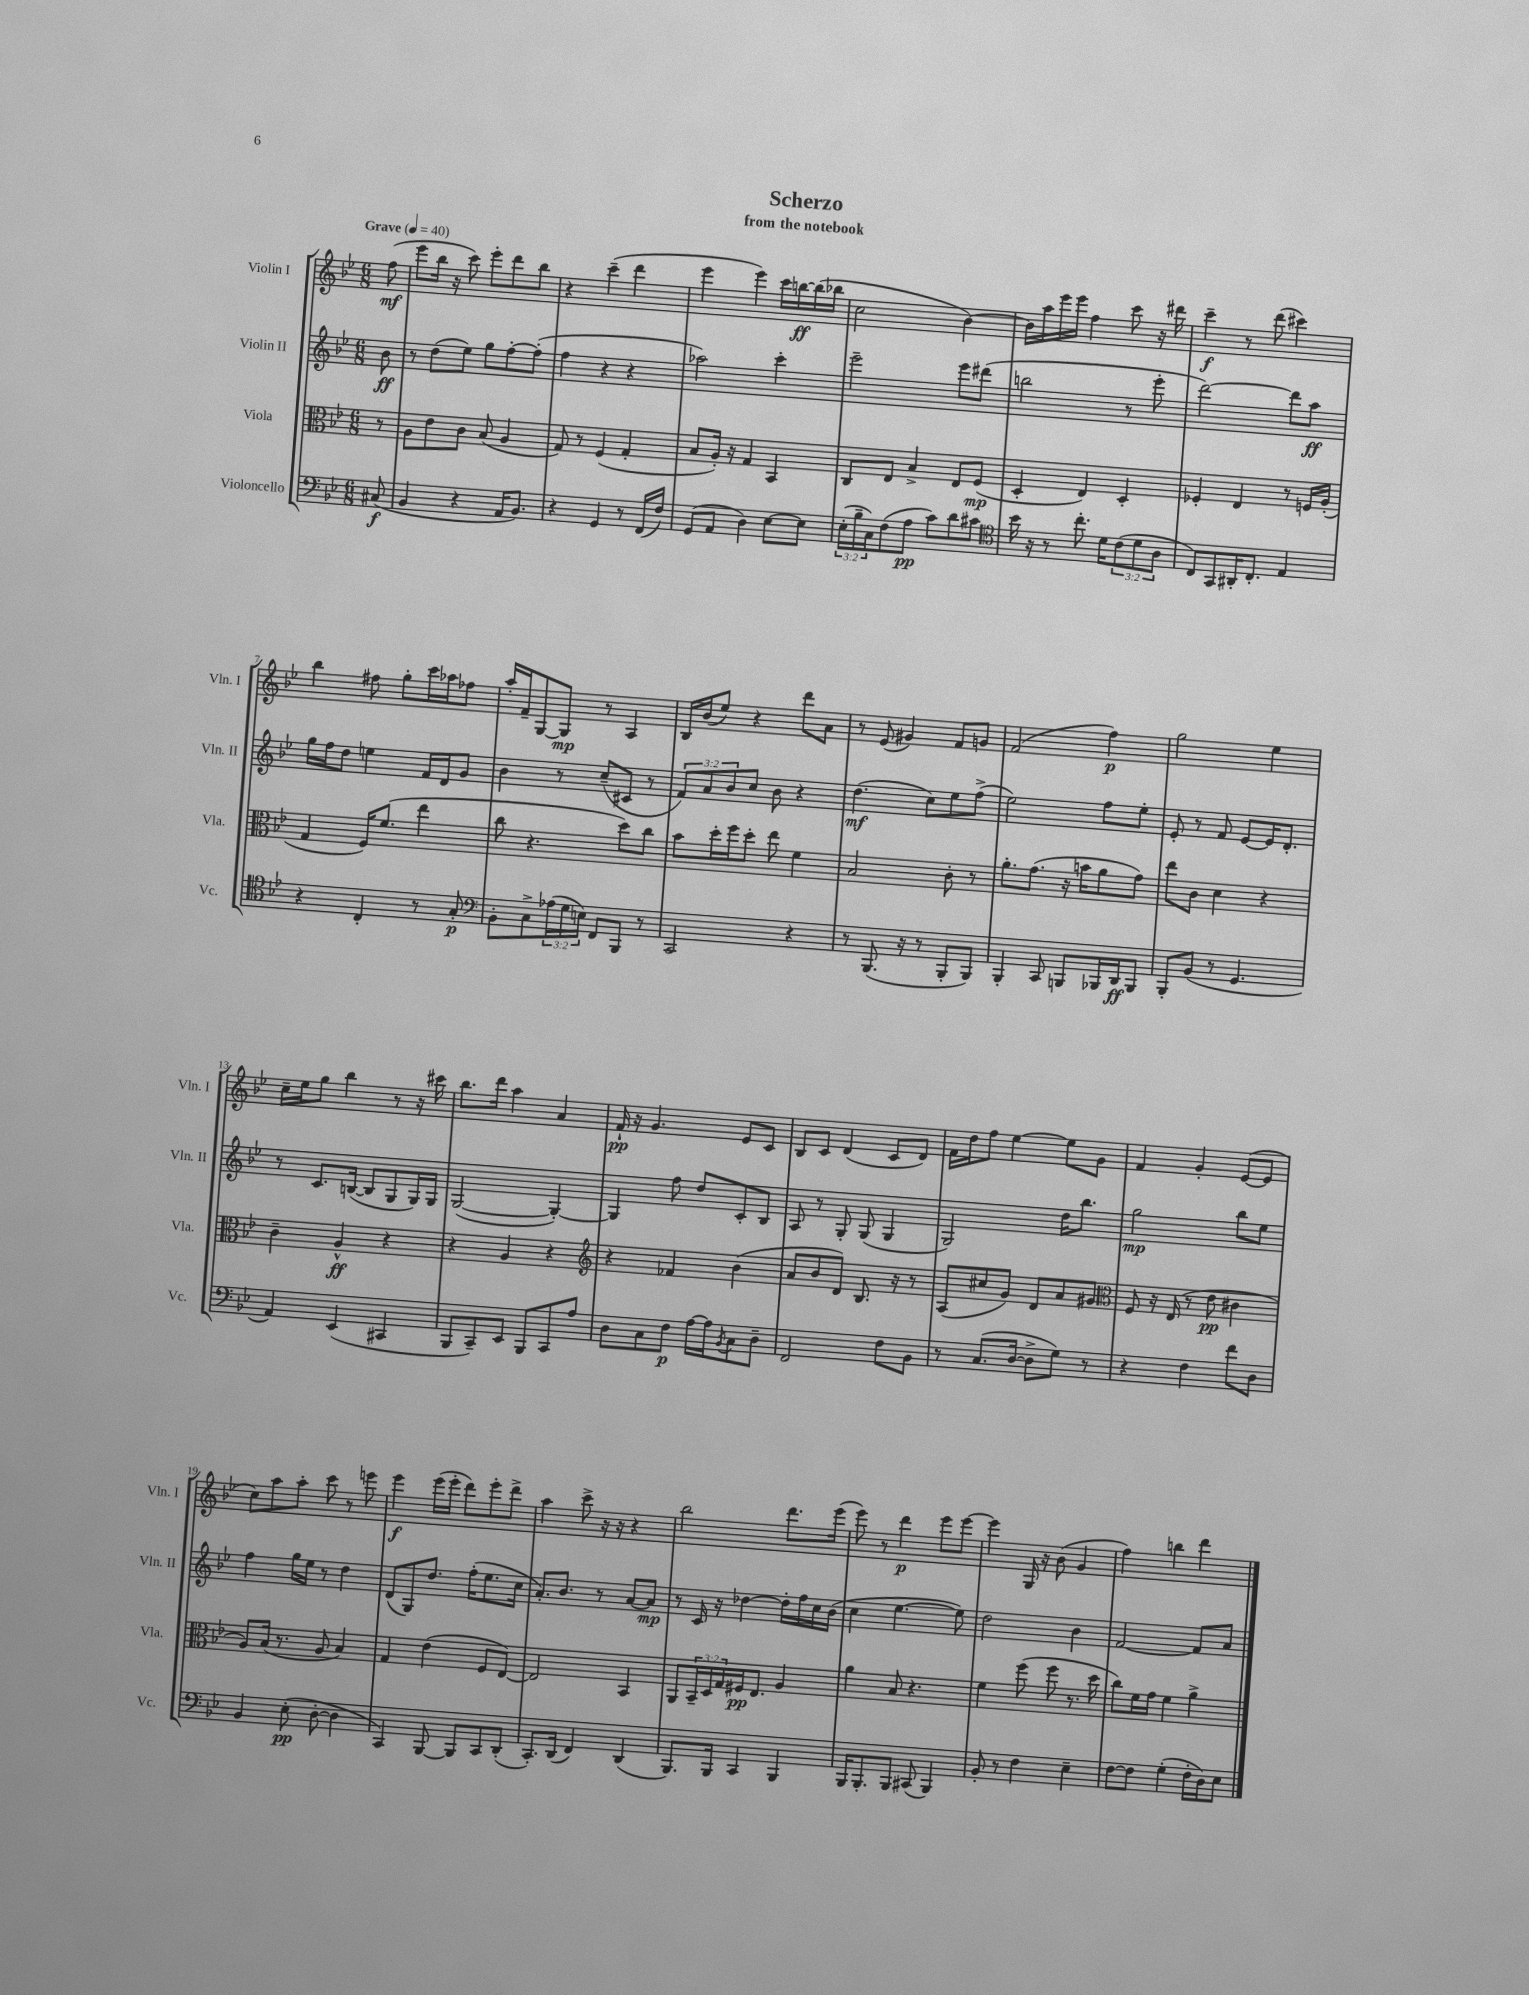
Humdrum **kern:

**kern	**dynam	**kern	**dynam	**kern	**dynam	**kern	**dynam
*part4	*part4	*part3	*part3	*part2	*part2	*part1	*part1
*staff4	*staff4	*staff3	*staff3	*staff2	*staff2	*staff1	*staff1
*I"Violoncello	*	*I"Viola	*	*I"Violin II	*	*I"Violin I	*
*I'Vc.	*	*I'Vla.	*	*I'Vln. II	*	*I'Vln. I	*
*clefF4	*	*clefC3	*	*clefG2	*	*clefG2	*
*k[b-e-]	*	*k[b-e-]	*	*k[b-e-]	*	*k[b-e-]	*
*M6/8	*	*M6/8	*	*M6/8	*	*M6/8	*
*MM40	*	*MM40	*	*MM40	*	*MM40	*
=	=	=	=	=	=	=	=
!	!	!	!	!	!	!LO:TX:a:B:t=Grave	!
(8C#X/	f	8r	.	8b-\	ff	(8ff\	mf
=1	=1	=1	=1	=1	=1	=1	=1
4BB-/	.	8A\L	.	8r	.	8eee-\L	.
.	.	8e-\	.	(8dd\L	.	16bb-\Jk	.
.	.	.	.	.	.	16r	.
4r	.	8c\J	.	8ee-\J)	.	8ccc\)	.
.	.	(8B-/	.	8gg\L	.	8eee-'\L	.
16AA/KL	.	4A/	.	[8ff'\	.	8ddd\	.
8.BB-/J)	.	.	.	.	.	.	.
.	.	.	.	(8ff'\J]	.	8bb-\J	.
=2	=2	=2	=2	=2	=2	=2	=2
4r	.	8G/)	.	4ff\	.	4r	.
.	.	8r	.	.	.	.	.
4GG/	.	(4F/	.	4r	.	(4ccc~\	.
8r	.	4G'/	.	4r	.	4ddd\	.
(16FF/LL	.	.	.	.	.	.	.
16F/JJ)	.	.	.	.	.	.	.
=3	=3	=3	=3	=3	=3	=3	=3
(8GG/L	.	8B-/L	.	2aa-X\)	.	4eee-\	.
8AA/J	.	16A'/Jk)	.	.	.	.	.
.	.	16r	.	.	.	.	.
4D\)	.	4G/	.	.	.	4eee-\)	.
[8E-\L	.	4BB-/	.	4ccc'\	.	16ccc\LL	.
.	.	.	.	.	.	[16bbn\	ff
8E-\J]	.	.	.	.	.	(16bb\]	.
.	.	.	.	.	.	16bb-X\JJ	.
=4	=4	=4	=4	=4	=4	=4	=4
(24E-'\LL	.	8C/L	.	2eee-~\	.	2cc\	.
24B-~\	.	.	.	.	.	.	.
24C\J)	.	.	.	.	.	.	.
(8F\	.	8E-/J	.	.	.	.	.
8A\J	pp	4B-^/	.	.	.	.	.
8c\L)	.	.	.	.	.	.	.
8d\	.	8E-/L	.	8eee-\L	.	[4b-\)	.
8c#X\J	.	(8F/J	mp	(8ddd#X\J	.	.	.
=5	=5	=5	=5	=5	=5	=5	=5
*clefC4	*	*	*	*	*	*	*
16b-\	.	4D'/	.	2bbn\	.	16b-\LL]	.
16r	.	.	.	.	.	16aa\	.
8r	.	.	.	.	.	16eee-\	.
.	.	.	.	.	.	16eee-\JJ	.
8.cc'\	.	4E-/)	.	.	.	4ff\	.
16d\KL	.	.	.	.	.	.	.
(12c\	.	4D'/	.	8r	.	8ccc\	.
12d\	.	.	.	.	.	.	.
.	.	.	.	8eee-'\	.	16r	.
12A\J	.	.	.	.	.	.	.
.	.	.	.	.	.	16ddd#X\	.
=6	=6	=6	=6	=6	=6	=6	=6
8C/L)	.	4F-X'/	.	[2ddd\)	.	4ccc~\	f
8GG/	.	.	.	.	.	.	.
16AA#X'/K	.	4E-/	.	.	.	8r	.
8.C'/J	.	.	.	.	.	.	.
.	.	.	.	.	.	(8ddd\	.
4E-/	.	8r	.	8ddd\L]	.	4ccc#X\)	.
.	.	16Fn/LL	.	8aa\J	ff	.	.
.	.	(16A'/JJ	.	.	.	.	.
!!LO:LB:g=z
=7	=7	=7	=7	=7	=7	=7	=7
4r	.	4G/	.	16gg\LL	.	4bb-\	.
.	.	.	.	16ff\J	.	.	.
.	.	.	.	8dd\J	.	.	.
4C'/	.	16F/KL)	.	4een\	.	8ff#X\	.
.	.	(8.f/J	.	.	.	.	.
.	.	.	.	.	.	8gg'\L	.
8r	.	4ee-\	.	16f/LL	.	16ccc\L	.
.	.	.	.	16d/J	.	16aa-X\J	.
8G'/	p	.	.	8g/J	.	8ff-X\J	.
=8	=8	=8	=8	=8	=8	=8	=8
*clefF4	*	*	*	*	*	*	*
8BB-'\L	.	8cc\	.	4b-\	.	16aa'/LL	.
.	.	.	.	.	.	16f~/J	.
8C^\	.	4.r	.	.	.	[8G/	.
(24A-X\L	.	.	.	8r	.	8G/J]	mp
24G\	.	.	.	.	.	.	.
24En\JJ)	.	.	.	.	.	.	.
8FF/L	.	.	.	(8cc~/L	.	8r	.
8BBB-/J	.	8dd\L)	.	8c#X/J	.	4A/	.
8r	.	8cc\J	.	8r	.	.	.
=9	=9	=9	=9	=9	=9	=9	=9
2CC/	.	8b-\L	.	12f/L)	.	16B-/LL	.
.	.	.	.	.	.	(16b-/J	.
.	.	.	.	12a/	.	.	.
.	.	16dd'\L	.	.	.	8ee-/J)	.
.	.	.	.	12b-/	.	.	.
.	.	16ff\J	.	.	.	.	.
.	.	8dd'\J	.	8cc/J	.	4r	.
.	.	8ee-\	.	8b-\	.	.	.
4r	.	4f\	.	4r	.	8ddd\L	.
.	.	.	.	.	.	8a\J	.
=10	=10	=10	=10	=10	=10	=10	=10
8r	.	2B-/	.	(4.dd\	mf	8r	.
(8.BBB-/	.	.	.	.	.	(8e-/	.
.	.	.	.	.	.	4g#X/)	.
16r	.	.	.	.	.	.	.
8r	.	.	.	8cc\L)	.	.	.
8BBB-'/L	.	8c'\	.	8ee-\	.	8f/L	.
8BBB-/J)	.	8r	.	(8ff^\J	.	8gn/J	.
=11	=11	=11	=11	=11	=11	=11	=11
4BBB-'/	.	8.a'\L	.	2ee-\)	.	(2f/	.
.	.	(8.g\J	.	.	.	.	.
8CC/	.	.	.	.	.	.	.
8BBBn/L	.	16r	.	.	.	.	.
.	.	16bn\KL	.	.	.	.	.
16BBB-X/L	.	8a\	.	8ff\L	.	4ff\)	p
16DD/J	ff	.	.	.	.	.	.
8BBB-/J	.	8g\J)	.	8ee-'\J	.	.	.
=12	=12	=12	=12	=12	=12	=12	=12
8BBB-'/L	.	8ee-\L	.	8e-'/	.	2gg\	.
(8BB-/J	.	8c\J	.	8r	.	.	.
8r	.	4d\	.	8f/	.	.	.
4.GG/	.	.	.	[8e-/L	.	.	.
.	.	4r	.	16e-/K]	.	4ee-\	.
.	.	.	.	8.d'/J	.	.	.
!!LO:LB:g=z
=13	=13	=13	=13	=13	=13	=13	=13
4AA/)	.	4c~\	.	8r	.	16cc~\LL	.
.	.	.	.	.	.	16ee-\J	.
.	.	.	.	8.c/L	.	8gg\J	.
(4EE-/	.	4A^^/	ff	.	.	4bb-\	.
.	.	.	.	([16Bn/Jk	.	.	.
.	.	.	.	8B/L]	.	.	.
4CC#X/	.	4r	.	8G/	.	8r	.
.	.	.	.	16G/L)	.	16r	.
.	.	.	.	16G/JJ	.	16ccc#X\	.
=14	=14	=14	=14	=14	=14	=14	=14
8BBB-/L	.	4r	.	([2G/	.	8.bb-\L	.
8CC~/)	.	.	.	.	.	.	.
.	.	.	.	.	.	16ddd\Jk	.
8EE-/J	.	4A/	.	.	.	4aa\	.
8BBB-/L	.	.	.	.	.	.	.
8CC/	.	4r	.	4G'/_)	.	4a/	.
8A/J	.	.	.	.	.	.	.
=15	=15	=15	=15	=15	=15	=15	=15
*	*	*clefG2	*	*	*	*	*
8D\L	.	4r	.	4G/]	.	16f`/	pp
.	.	.	.	.	.	16r	.
8C\	.	.	.	.	.	4.g/	.
8F\J	p	4f-X/	.	8ff\	.	.	.
[16A\LL	.	.	.	8dd/L	.	.	.
16A\J]	.	.	.	.	.	.	.
8qBB-/	.	.	.	.	.	.	.
8C\	.	(4b-\	.	8c'/	.	8e-/L	.
8D~\J	.	.	.	8B-/J	.	8c/J	.
=16	=16	=16	=16	=16	=16	=16	=16
2FF/	.	8a/L	.	8A/	.	8B-/L	.
.	.	8b-/	.	8r	.	8c/J	.
.	.	8d/J)	.	8G'/	.	(4d/	.
.	.	8.B-/	.	(8G/	.	.	.
8F\L	.	.	.	4G/	.	8c/L	.
.	.	16r	.	.	.	.	.
8BB-\J	.	8r	.	.	.	8d/J)	.
=17	=17	=17	=17	=17	=17	=17	=17
8r	.	(8A/L	.	2G/)	.	16f\LL	.
.	.	.	.	.	.	16dd\J	.
(8.C/L	.	8cc#X/	.	.	.	8ff\J	.
.	.	8g/J)	.	.	.	[4ee-\	.
[16D/Jk	.	.	.	.	.	.	.
8D^\L]	.	8d/L	.	.	.	.	.
8G\J)	.	8a/	.	16dd\KL	.	8ee-\L]	.
.	.	.	.	8.bb-\J	.	.	.
8r	.	8g#X/J	.	.	.	8g\J	.
=18	=18	=18	=18	=18	=18	=18	=18
*	*	*clefC3	*	*	*	*	*
4r	.	8F/	.	2gg\	mp	4f/	.
.	.	16r	.	.	.	.	.
.	.	(16E-/	.	.	.	.	.
4F\	.	8r	.	.	.	4g'/	.
.	.	8e-\	pp	.	.	.	.
8f\L	.	4c#X\	.	8bb-\L	.	([8e-/L	.
8D\J	.	.	.	8ee-\J	.	8e-/J]	.
!!LO:LB:g=z
=19	=19	=19	=19	=19	=19	=19	=19
4BB-/	.	8A/L)	.	4ff\	.	8cc\L)	.
.	.	(16B-/Jk	.	.	.	8aa\	.
.	.	8.r	.	.	.	.	.
(8E-'\	pp	.	.	16gg\LL	.	8aa'\J	.
.	.	.	.	16ee-\JJ	.	.	.
[8D'\	.	8A/	.	8r	.	8ccc\	.
4D\]	.	4B-/)	.	4dd\	.	8r	.
.	.	.	.	.	.	8eeen\	.
=20	=20	=20	=20	=20	=20	=20	=20
4CC/)	.	4G/	.	(8d/L	.	4eee-\	f
.	.	.	.	8G/)	.	.	.
[8BBB-/	.	(4e-\	.	8.dd/J	.	(16eee-\LL	.
.	.	.	.	.	.	16eee-'\JJ	.
8BBB-/L]	.	.	.	.	.	8ddd\L)	.
.	.	.	.	(16ff'\KL	.	.	.
8CC/	.	8F/L	.	8.ee-\	.	8eee-'\	.
(8DD'/J	.	[8E-/J)	.	.	.	8ddd^\J	.
.	.	.	.	16cc\Jk	.	.	.
=21	=21	=21	=21	=21	=21	=21	=21
8.CC'/L)	.	2E-/]	.	8.a'/L)	.	4aa\	.
(16DD/Jk	.	.	.	8.b-/J	.	.	.
4FF/)	.	.	.	.	.	8ccc^\	.
.	.	.	.	8r	.	16r	.
.	.	.	.	.	.	16r	.
(4DD/	.	4BB-/	.	[8a/L	.	4r	.
.	.	.	.	8a/J]	mp	.	.
=22	=22	=22	=22	=22	=22	=22	=22
8.BBB-/L)	.	8AA/L	.	8r	.	2bb-\	.
.	.	24BB-~/L	.	16c/	.	.	.
.	.	24D/	.	.	.	.	.
16BBB-/Jk	.	.	.	16r	.	.	.
.	.	24G/	.	.	.	.	.
4CC/	.	16F#X/J	pp	[4dd-X\	.	.	.
.	.	8.E-/J	.	.	.	.	.
4BBB-/	.	4A/	.	16dd-'\LL]	.	8.ddd\L	.
.	.	.	.	16ff\	.	.	.
.	.	.	.	16cc\	.	.	.
.	.	.	.	(16b-\JJ	.	(16eee-\Jk	.
=23	=23	=23	=23	=23	=23	=23	=23
16BBB-/KL	.	4a\	.	4cc\	.	8eee-\)	.
8.BBB-'/	.	.	.	.	.	.	.
.	.	.	.	.	.	8r	.
8BBB-/J	.	8B-/	.	[4.ee-\	.	4ddd\	p
(8CC#X/	.	4.r	.	.	.	.	.
4BBB-/)	.	.	.	.	.	8eee-\L	.
.	.	.	.	8ee-\])	.	[8eee-\J	.
=24	=24	=24	=24	=24	=24	=24	=24
8BB-'/	.	4f\	.	2dd\	.	4eee-\]	.
8r	.	.	.	.	.	.	.
4F\	.	(8ff\	.	.	.	16G/	.
.	.	.	.	.	.	16r	.
.	.	8ff\	.	.	.	(8b-\	.
4E-~\	.	8.r	.	4b-\	.	4g/	.
.	.	16dd\	.	.	.	.	.
=25	=25	=25	=25	=25	=25	=25	=25
[8F\L	.	8cc\L)	.	[2f/	.	4ff\)	.
8F\J]	.	16f\L	.	.	.	.	.
.	.	16g\JJ	.	.	.	.	.
(4G'\	.	4f\	.	.	.	4bbn\	.
16F'\LL	.	4a^\	.	8f/L]	.	4ddd\	.
16D\J)	.	.	.	.	.	.	.
8E-\J	.	.	.	8a/J	.	.	.
==	==	==	==	==	==	==	==
*-	*-	*-	*-	*-	*-	*-	*-
